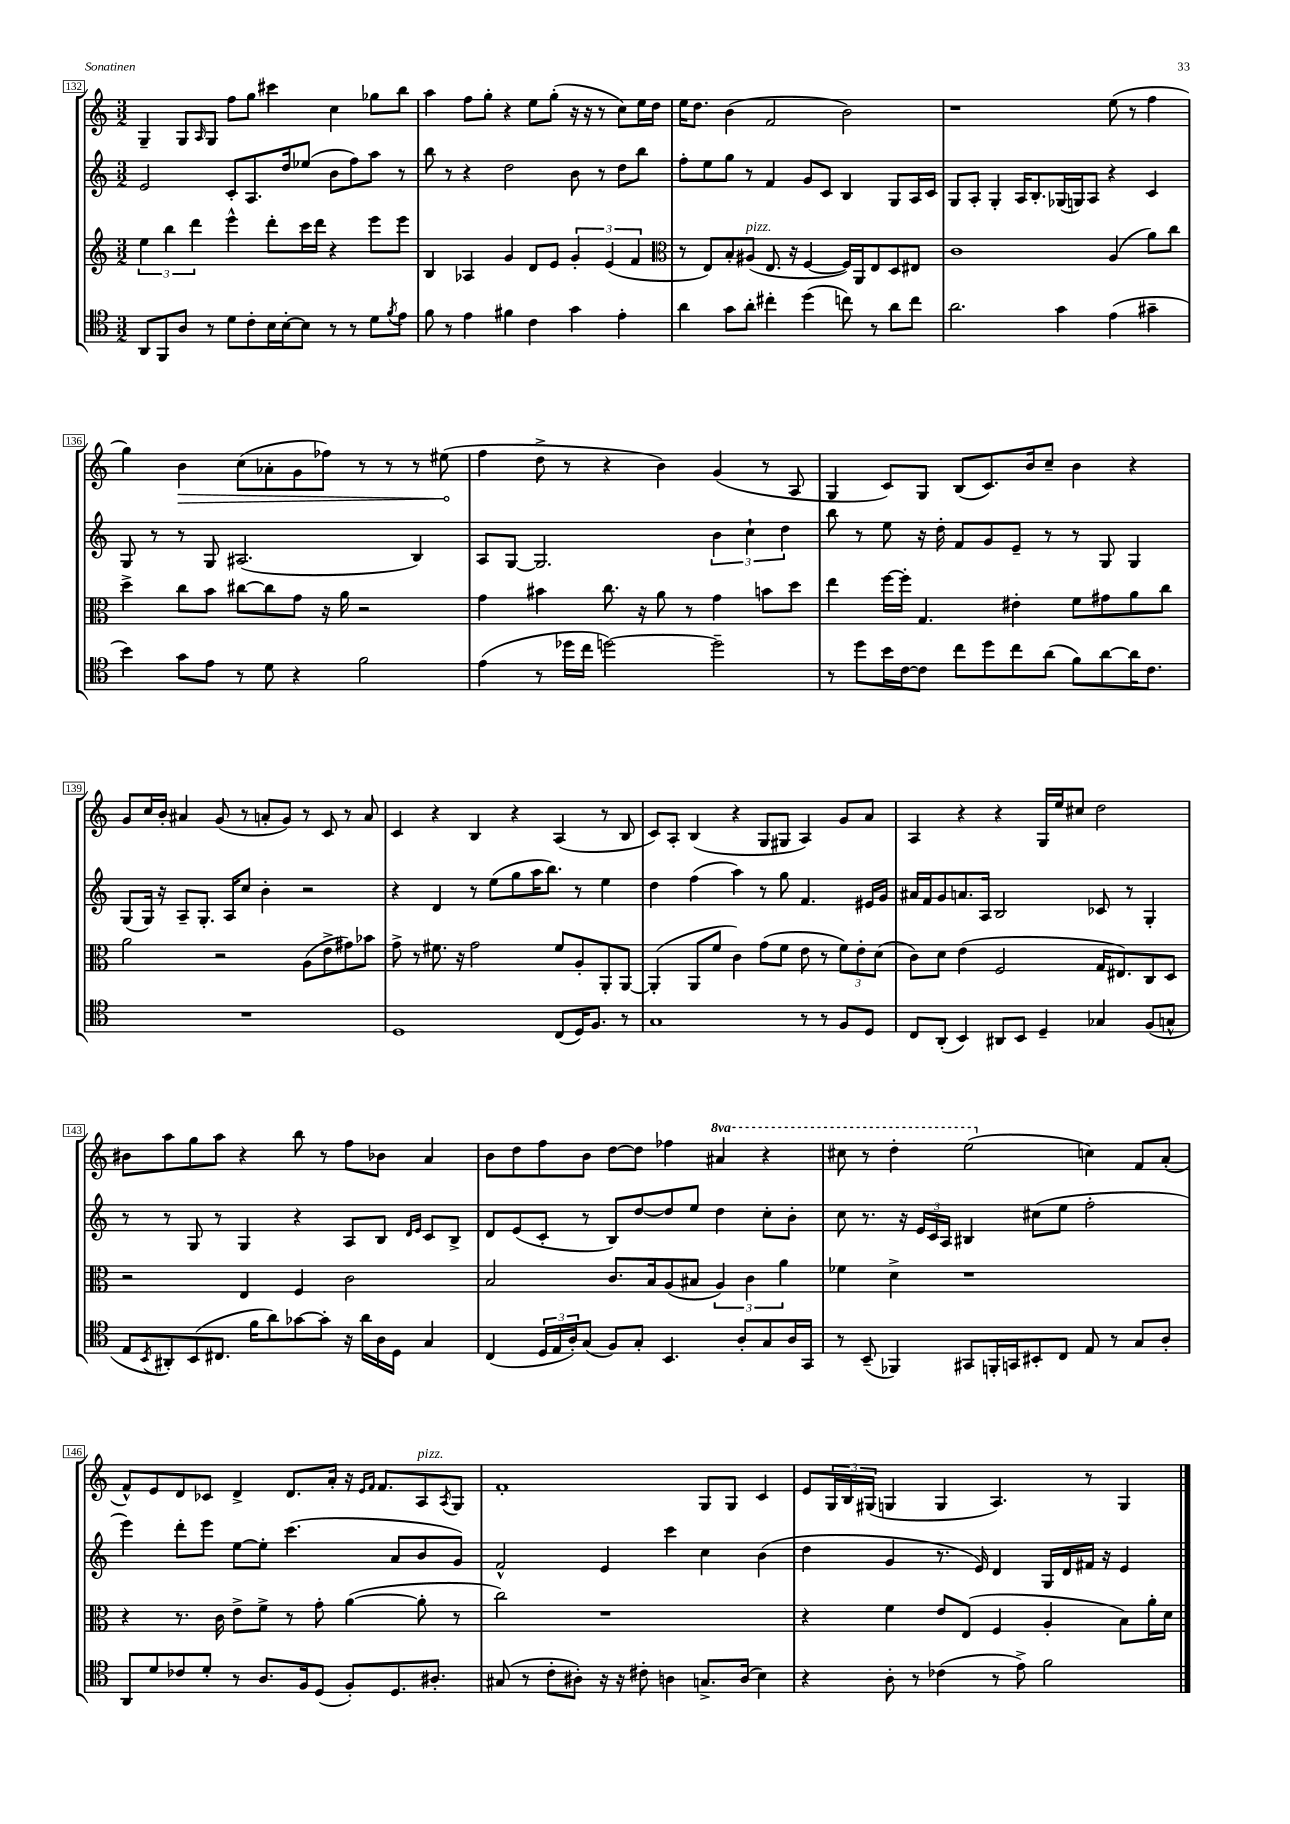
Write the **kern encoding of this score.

**kern	**kern	**kern	**kern
*staff4	*staff3	*staff2	*staff1
*clefC4	*clefG2	*clefG2	*clefG2
*k[]	*k[]	*k[]	*k[]
*M3/2	*M3/2	*M3/2	*M3/2
8AA/L	6ee\	2e/	4G~/
8FF/	.	.	.
.	6bb\	.	.
8A/J	.	.	8G/L
.	6ddd\	.	.
.	.	.	16qqA/
8r	.	.	8G/J
8d\L	4eee^^\	8c'/L	8ff\L
8c'\	.	8.A/	8gg\J
16B\L	8ddd'\L	.	4ccc#\
[16B'\J	.	16dd/k	.
8B\]J	16ccc\L	(8ee-/J	.
.	16ddd\JJ	.	.
8r	4r	8b\L	4cc\
8r	.	8ff\)	.
8d\L	8eee\L	8aa\J	8gg-\L
8qf/	.	.	.
8e\J	8eee\J	8r	8bb\J
=	=	=	=
8f\	4B/	8bb\	4aa\
8r	.	8r	.
4e\	4A-/	4r	8ff\L
.	.	.	8gg'\J
4f#\	4g/	2dd\	4r
4c\	8d/L	.	8ee\L
.	8e/J	.	(8gg'\J
4g\	6g'/	8b\	16r
.	.	.	16r
.	.	8r	8r
.	(6e/	.	.
4e'\	.	8dd\L	8cc\L)
.	6f/	.	.
.	.	8bb\J	16ee\L
.	.	.	16dd\JJ
=	=	=	=
*	*clefC3	*	*
4a\	8r	8ff'\L	16ee\LK
.	.	.	8.dd\J
.	8E/L)	8ee\	.
8g\L	8B'/	8gg\J	(4b\
8a'\J	(8A#/J	8r	.
4cc#'\	8.E/	4f/	2f/
.	16r	.	.
(4dd\	[4F/	8g/L	.
.	.	8c/J	.
8cc\)	16F/]LL)	4B/	2b\)
.	16AA/J	.	.
8r	8E/	.	.
8a\L	8D/	8G/L	.
8cc\J	8E#/J	16A/L	.
.	.	16c/JJ	.
=	=	=	=
2.a\	1c	8G/L	1r
.	.	8A'/J	.
.	.	4G'/	.
.	.	16A/LK	.
.	.	8.B'/	.
4g\	.	(16G-/L	.
.	.	16G/J)	.
.	.	8A/J	.
(4e\	(4A/	4r	(8ee\
.	.	.	8r
4g#~\	8a\L)	4c/	4ff\
.	8cc\J	.	.
=	=	=	=
4b\)	4dd^\	8G/	4gg\)
.	.	8r	.
8g\L	8cc\L	8r	4b\
8e\J	8b\J	8G/	.
8r	[8cc#\L	(2.A#/	(8cc\L
8d\	8cc#\]	.	8a-'\
4r	8g\J	.	8g\
.	16r	.	8ff-\J)
.	16a\	.	.
2f\	2r	.	8r
.	.	.	8r
.	.	4B/)	8r
.	.	.	(8ee#\
=	=	=	=
(4e\	4g\	8A/L	4ff\
.	.	[8G/J	.
8r	4b#\	2.G/]	8dd^\
16dd-\LL	.	.	8r
16cc\JJ	.	.	.
[2dd\)	8.cc\	.	4r
.	16r	.	.
.	8a\	.	4b\)
.	8r	.	.
2dd~\]	4g\	6b\	(4g/
.	.	6cc`\	.
.	8b\L	.	8r
.	.	6dd\	.
.	8dd\J	.	8A/
=	=	=	=
8r	4ee\	8bb\	4G/
8dd\L	.	8r	.
16b\L	[16ff\LL	8ee\	8c/L)
[16c\J	16ff'\]JJ	.	.
8c\]J	4.G/	16r	8G/J
.	.	16dd'\	.
8cc\L	.	8f/L	(8B/L
8dd\	.	8g/	8.c/)
8cc\	4e#'\	8e~/J	.
.	.	.	16b/k
(8a\J	.	8r	8cc~/J
8f\L)	8f\L	8r	4b\
[8a\	8g#\	8G/	.
16a\]K	8a\	4G/	4r
8.c\J	.	.	.
.	8cc\J	.	.
=	=	=	=
1.r	2a\	(8G/L	8g/L
.	.	16G/Jk)	16cc/L
.	.	16r	16b'/JJ
.	.	8A~/L	4a#/
.	.	8.G'/J	.
.	2r	.	(8g/
.	.	16A/LK	.
.	.	8cc/J	8r
.	.	4b'\	8a'/L
.	.	.	8g/J)
.	(8A\L	2r	8r
.	8e^\	.	8c/
.	8g#\)	.	8r
.	8b-\J	.	8a/
=	=	=	=
1D	8g^\	4r	4c/
.	8r	.	.
.	8.f#\	4d/	4r
.	16r	.	.
.	2g\	8r	4B/
.	.	(8ee\L	.
.	.	8gg\	4r
.	.	16aa\K	.
.	.	8.bb\J)	.
(8C/L	8f#/L	.	(4A/
16D/K)	8A'/	8r	.
8.F/J	.	.	.
.	8AA'/	4ee\	8r
8r	[8AA/J	.	8B/
=	=	=	=
1G	(4AA'/]	4dd\	8c/L)
.	.	.	8A'/J
.	8AA/L	(4ff\	(4B/
.	8f/J	.	.
.	4c\)	4aa\)	4r
.	(8g\L	8r	8G/L
.	8f\J	8gg\	8G#/J
8r	8e\	4.f/	4A/)
8r	8r	.	.
8F/L	12f\L)	.	8g/L
.	12e'\	.	.
8D/J	.	16e#/LL	8a/J
.	(12d\J	.	.
.	.	16g/JJ	.
=	=	=	=
8C/L	8c\L)	16a#/LL	4A/
.	.	16f/J	.
(8AA'/J	8d\J	8g/	.
4BB/)	(4e\	8.a/	4r
.	.	16A/Jk	.
8AA#/L	2F/	2B/	4r
8BB/J	.	.	.
4D~/	.	.	16G/LL
.	.	.	16ee/J
.	.	.	8cc#/J
4G-/	16G/LK	8c-/	2dd\
.	8.E#/)	.	.
.	.	8r	.
(8F/L	8C/	4G'/	.
8G^^/J	8D/J	.	.
=	=	=	=
8E/L	2r	8r	8b#\L
8qBB/	.	.	.
8AA#'/)	.	8r	8aa\
(8BB/	.	8G/	8gg\
8.C#/J	.	8r	8aa\J
.	4E/	4G/	4r
16f\LK	.	.	.
8a\)	.	.	.
[8g-\	4F/	4r	8bb\
8g-'\]J	.	.	8r
16r	2c\	8A/L	8ff\L
16a\LL	.	.	.
16A\	.	8B/J	8b-\J
16D\JJ	.	.	.
.	.	16qqd/LL	.
.	.	16qqe/JJ	.
4G/	.	8c/L	4a/
.	.	8B^/J	.
=	=	=	=
(4C/	2B/	8d/L	8b\L
.	.	(8e/	8dd\
24D/LL	.	8c'/J	8ff\
24E/	.	.	.
24A'/J)	.	.	.
(8G/J	.	8r	8b\J
8F/L)	8.c/L	8B/L)	[8dd\L
8G'/J	.	[8dd/	8dd\]J
.	16B/k	.	.
4.BB/	(8A/	8dd/]	4ff-\
.	8B#/J	8ee/J	.
.	6A/)	4dd\	4aa#/
8A'/L	.	.	.
.	6c\	.	.
8G/	.	8cc'\L	4r
.	6a\	.	.
16A/L	.	8b'\J	.
16GG/JJ	.	.	.
=	=	=	=
8r	4f-\	8cc\	8ccc#\
(8BB~/	.	8.r	8r
4FF-/)	4d^\	.	4ddd'\
.	.	16r	.
.	.	24e/LL	.
.	.	24c/	.
.	.	24A/JJ	.
8GG#/L	1r	4B#/	(2eee\
16FF'/L	.	.	.
16GG/J	.	.	.
8BB#'/	.	(8cc#\L	.
8C/J	.	8ee\J	.
8E/	.	2ff'\	4cc\)
8r	.	.	.
8G/L	.	.	8f/L
8A'/J	.	.	(8a'/J
=	=	=	=
8AA/L	4r	4eee\)	8f^^/L)
8d/	.	.	8e/
8c-/	8.r	8ddd'\L	8d/
8d'/J	.	8eee\J	8c-/J
.	16c\	.	.
8r	8e^\L	[8ee\L	4d^/
8.A/L	8f^\J	8ee'\]J	.
.	8r	(4.ccc\	8.d/L
16F/k	.	.	.
(8D/J	8g'\	.	.
.	.	.	16a'/Jk
8F'/L)	([4a\	.	16r
.	.	.	16qqe/LL
.	.	.	16qqf/JJ
.	.	.	8.f/L
8.D/	.	8a/L	.
.	8a'\]	8b/	8A/
8.A#'/J	.	.	.
.	.	.	8qA/
.	8r	8g/J)	8G/J
=	=	=	=
(8G#/	2cc\)	2f^^/	1f'
8r	.	.	.
8c'\L	.	.	.
8A#'\J)	.	.	.
16r	1r	4e/	.
16r	.	.	.
8c#'\	.	.	.
4A\	.	4ccc\	.
8.G^/L	.	4cc\	8G/L
.	.	.	8G/J
(16A/Jk	.	.	.
4B\)	.	(4b\	4c/
=	=	=	=
4r	4r	4dd\	8e/L
.	.	.	24G/L
.	.	.	24B/
.	.	.	(24G#/JJ
8A'\	4f\	4g/	4G/
8r	.	.	.
(4c-\	8e/L	8.r	4G/
.	(8E/J	.	.
.	.	16e/)	.
8r	4F/	4d/	4.A/)
8e^\)	.	.	.
2f\	4A'/	16G/LL	.
.	.	16d/	.
.	.	16f#/JJ	8r
.	.	16r	.
.	8B\L)	4e/	4G/
.	16a'\L	.	.
.	16d\JJ	.	.
==	==	==	==
*-	*-	*-	*-
